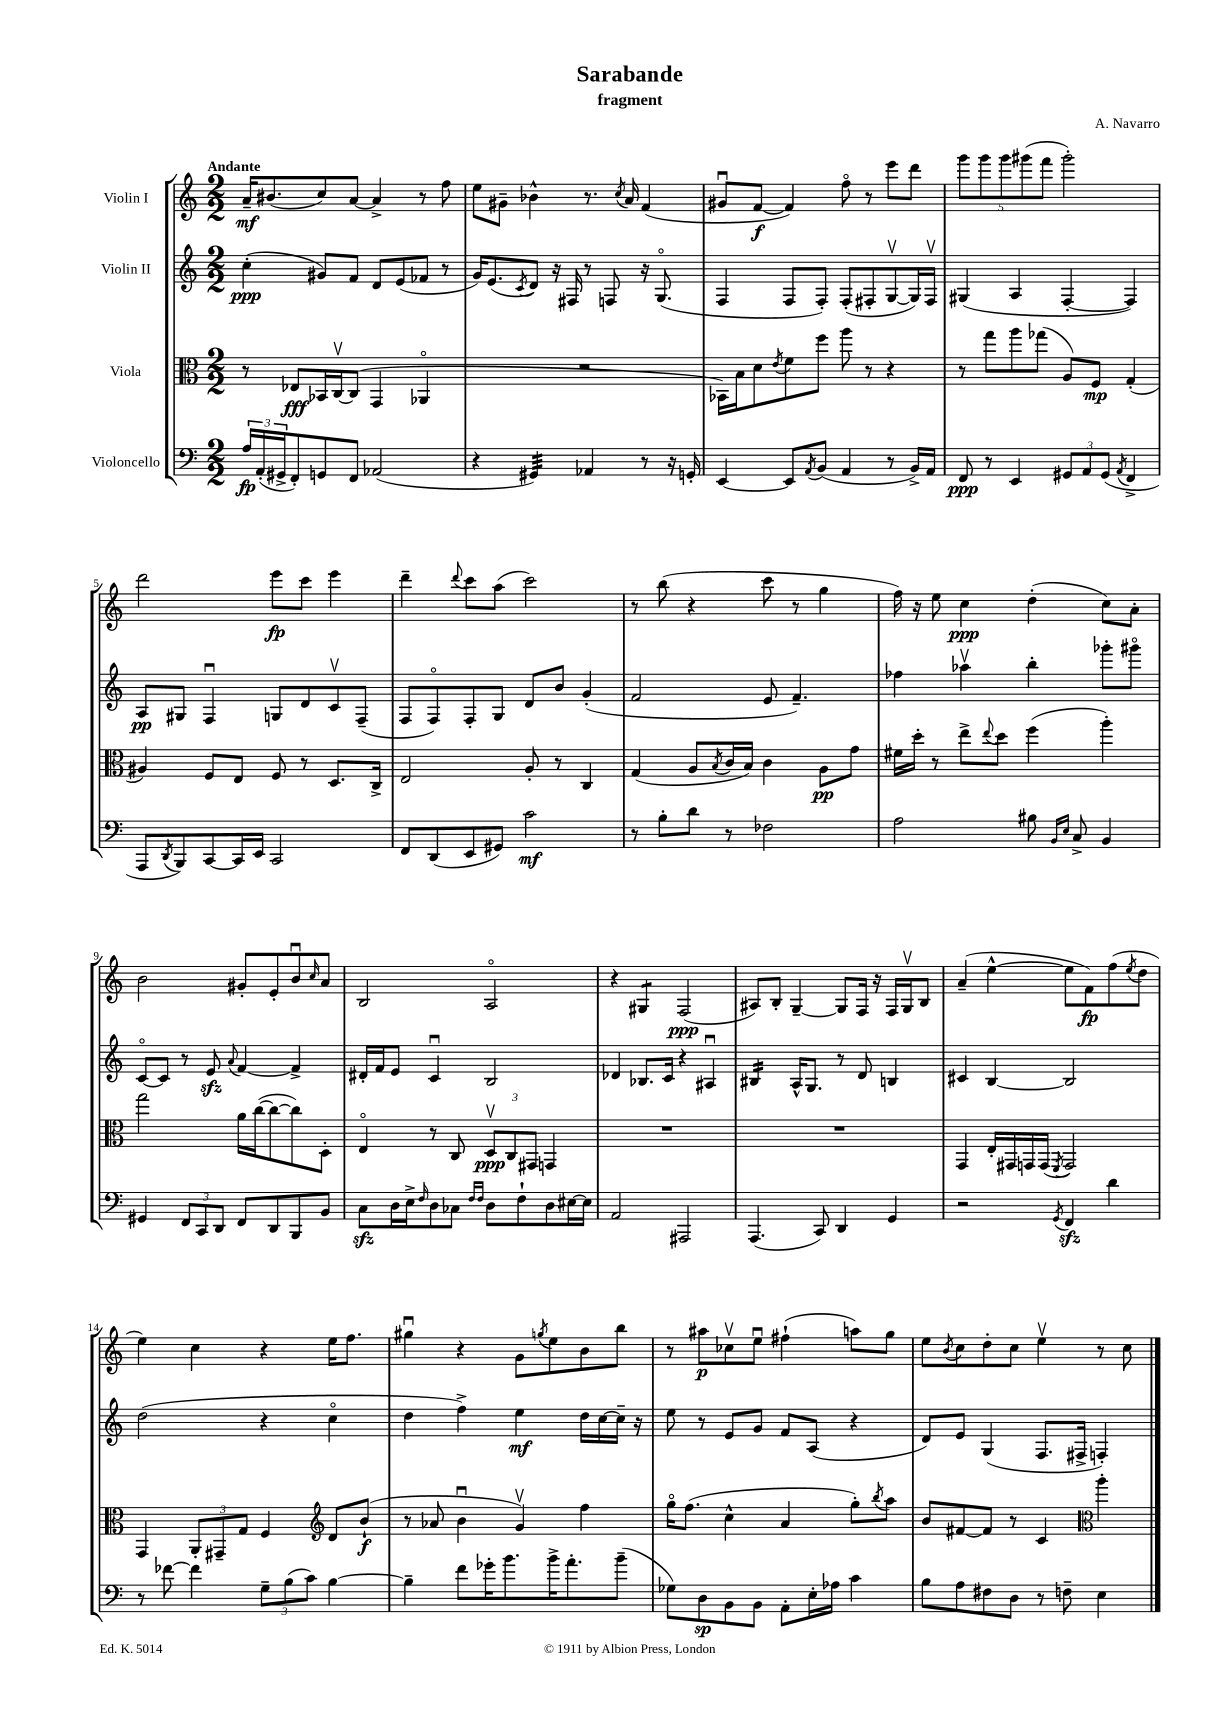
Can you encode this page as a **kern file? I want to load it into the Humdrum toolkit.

**kern	**kern	**kern	**kern
*staff4	*staff3	*staff2	*staff1
*clefF4	*clefC3	*clefG2	*clefG2
*k[]	*k[]	*k[]	*k[]
*M2/2	*M2/2	*M2/2	*M2/2
24A/LL	8r	(4cc'\	16a~/LK
(24AA'/	.	.	.
.	.	.	(8.b#/
24GG#^/J	.	.	.
8FF'/)	8E-/L	.	.
8GG/	16BB-/L	8g#/L)	8cc/)
.	[16Cv/J	.	.
8FF/J	(8C/]J	8f/J	[8a/J
(2AA-/	4GG/	8d/L	4a^/]
.	.	(8e/	.
.	4AA-o/	8f-/J	8r
.	.	8r	8ff\
=	=	=	=
4r	1r	16g/LK)	8ee\L
.	.	(8.e/	.
.	.	.	8g#~\J
.	.	8qc/	.
4GG#/)	.	8d/J)	4b-^^\
.	.	16r	.
.	.	16F#/	.
4AA-/	.	8r	8.r
.	.	8F/	.
.	.	.	8qcc/
.	.	.	16a/
8r	.	16r	(4f/
.	.	(8.Go/	.
16r	.	.	.
16GG'/	.	.	.
=	=	=	=
[4EE/	16BB-\LL)	4F/	8g#u/L
.	16B\J	.	.
.	8d\	.	[8f/J
.	8qe/	.	.
8EE/]L	8f\	8F/L	4f/])
8qAA/	.	.	.
(8BB/J	8ff\J	8F'/J)	.
4AA/	8aa\	(8F'/L	8ffo\
.	8r	8F#'/	8r
8r	4r	[8Gv/	8eee\L
16BB^/LL)	.	16G/]L)	8ddd\J
16AA/JJ	.	16F#v/JJ	.
=	=	=	=
8FF/	8r	(4G#/	10ggg\L
.	.	.	10ggg\
8r	8gg\L	.	.
.	.	.	10ggg\
4EE/	8aa\	4A/	.
.	.	.	(10ggg#\
.	(8gg-\J	.	.
.	.	.	10fff\J
12GG#/L	8A/L)	[4F'/	2ggg#'\)
12AA/	.	.	.
.	8F/J	.	.
(12GG#/J	.	.	.
8qAA/	.	.	.
4FF^/	(4G'/	4F/])	.
=	=	=	=
8AAA/L	4A#/)	8A/L	2ddd\
8qDD/	.	.	.
8BBB/)	.	8G#/J	.
[8CC/	8F/L	4Fu/	.
16CC/]L	8E/J	.	.
16EE/JJ	.	.	.
2CC/	8F/	8G/L	8eee\L
.	8r	8d/	8ccc\J
.	8.D/L	8cv/	4eee\
.	.	(8F~/J	.
.	16C^/Jk	.	.
=	=	=	=
8FF/L	2E/	8F/L	4ddd~\
(8DD/	.	8Fo/)	.
.	.	.	8qqddd/
8EE/	.	8F'/	8ccc\L
8GG#/J)	.	8G/J	(8aa\J
2c\	8A'/	8d/L	2ccc\)
.	8r	8b/J	.
.	4C/	(4g'/	.
=	=	=	=
8r	(4G/	2f/	8r
8B'\L	.	.	(8bb\
8d\J	8A/L	.	4r
.	8qB/	.	.
8r	16c/L	.	.
.	16B/JJ)	.	.
2F-\	4c\	8e/	8ccc\
.	.	4.f~/)	8r
.	8A\L	.	4gg\
.	8g\J	.	.
=	=	=	=
2A\	16f#\LL	4ff-\	16ff\)
.	16dd'\JJ	.	16r
.	8r	.	8ee\
.	8ee^\L	4aa-v\	4cc\
.	8qqee/	.	.
.	8dd\J	.	.
8B#\	(4ff\	4bb'\	(4dd'\
16qqBB/LL	.	.	.
16qqE/JJ	.	.	.
8C^/	.	.	.
4BB/	4aa'\)	8ggg-'\L	8cc\L)
.	.	8ggg#o\J	8a'\J
=	=	=	=
4GG#/	2gg\	[8co/L	2b\
.	.	8c/]J	.
12FF/L	.	8r	.
12CC/	.	.	.
.	.	8e/	.
12DD/J	.	.	.
.	.	8qqa/	.
8FF/L	16a\LL	[4f/	8g#'/L
.	([16cc\J	.	.
8DD/	8cc\_	.	8e'/
8BBB/	8cc\])	4f^/]	8bu/
.	.	.	16qqcc/
8BB/J	8D'\J	.	8a/J
=	=	=	=
8C\L	4Eo/	16d#'/LL	2B/
.	.	16f/J	.
16D\L	.	8e/J	.
16E^\J	.	.	.
16qqF/	.	.	.
8D\	8r	4cu/	.
8C-\J	8C/	.	.
16qqF/LL	.	.	.
16qqF/JJ	.	.	.
8D\L	12Dv/L	2B/	2Ao/
.	12C/	.	.
8F`\	.	.	.
.	12GG#/J	.	.
8D\	4GG/	.	.
[16E#\L	.	.	.
16E#\]JJ	.	.	.
=	=	=	=
2AA/	1r	4d-/	4r
.	.	8.B-/L	4G#/
.	.	16c/Jk	.
2AAA#/	.	4r	(2F/
.	.	4A#u/	.
=	=	=	=
(4.AAA/	1r	4B#/	8A#/L)
.	.	.	8B'/J
.	.	16A^^/LK	[4G~/
.	.	8.G/J	.
8CC/)	.	.	.
4DD/	.	8r	8G/]L
.	.	8d/	16F/Jk
.	.	.	16r
4GG/	.	4B/	16F/LL
.	.	.	16Gv/J
.	.	.	8B/J
=	=	=	=
2r	4GG/	4c#/	(4a~/
.	16E'/LL	[4B/	[4ee^^\
.	16GG#/	.	.
.	16GG/	.	.
.	(16GG/JJ	.	.
8qGG/	8qFF/	.	.
4FF/	2GG/)	2B/]	8ee\]L
.	.	.	8f\)
4d\	.	.	(8ff\
.	.	.	8qee/
.	.	.	8dd\J
=	=	=	=
8r	4GG/	(2dd\	4ee\)
[8f-\	.	.	.
4f-\]	12AA'/L	.	4cc\
.	12GG#~/	.	.
.	12G/J	.	.
12G~\L	4F/	4r	4r
(12B\	.	.	.
12c\J)	.	.	.
*	*clefG2	*	*
[4B\	8d/L	4cco\	16ee\LK
.	.	.	8.ff\J
.	(8b`/J	.	.
=	=	=	=
4B~\]	8r	4dd\	4gg#u\
.	8a-/	.	.
8f\L	4bu\	4ff^\)	4r
16g-'\K	.	.	.
8.b\	.	.	.
.	4gv/)	4ee\	8g\L
.	.	.	8qgg/
16b^\K	.	.	8ee\
8.a'\	.	.	.
.	4ff\	16dd\LL	8b\
.	.	[16cc\	.
(8b~\J	.	16cc~\]JJ	8bb\J
.	.	16r	.
=	=	=	=
8G-\L)	16ggo\LK	8ee\	8r
.	(8.ff\J	.	.
8D\	.	8r	8aa#\L
8BB\	4cc^^\	8e/L	8cc-v\
8BB\J	.	8g/J	8eeu\J
8AA'\L	4a/	8f/L	(4ff#`\
16E'\L	.	(8A/J	.
16A-\JJ	.	.	.
4c\	8gg'\L)	4r	8aa\L)
.	8qbb/	.	.
.	8aa\J	.	8gg\J
=	=	=	=
8B\L	8b/L	8d/L)	8ee\L
.	.	.	8qb/
8A\	[8f#/	8e/J	8cc\
8F#\	8f#/]J	(4G/	8dd'\
8D\J	8r	.	8cc\J
8r	4c/	8.F/L	4eev\
8F~\	.	.	.
.	.	16F#^/Jk	.
*	*clefC3	*	*
4E\	4aa'\	4F'/)	8r
.	.	.	8cc\
==	==	==	==
*-	*-	*-	*-
